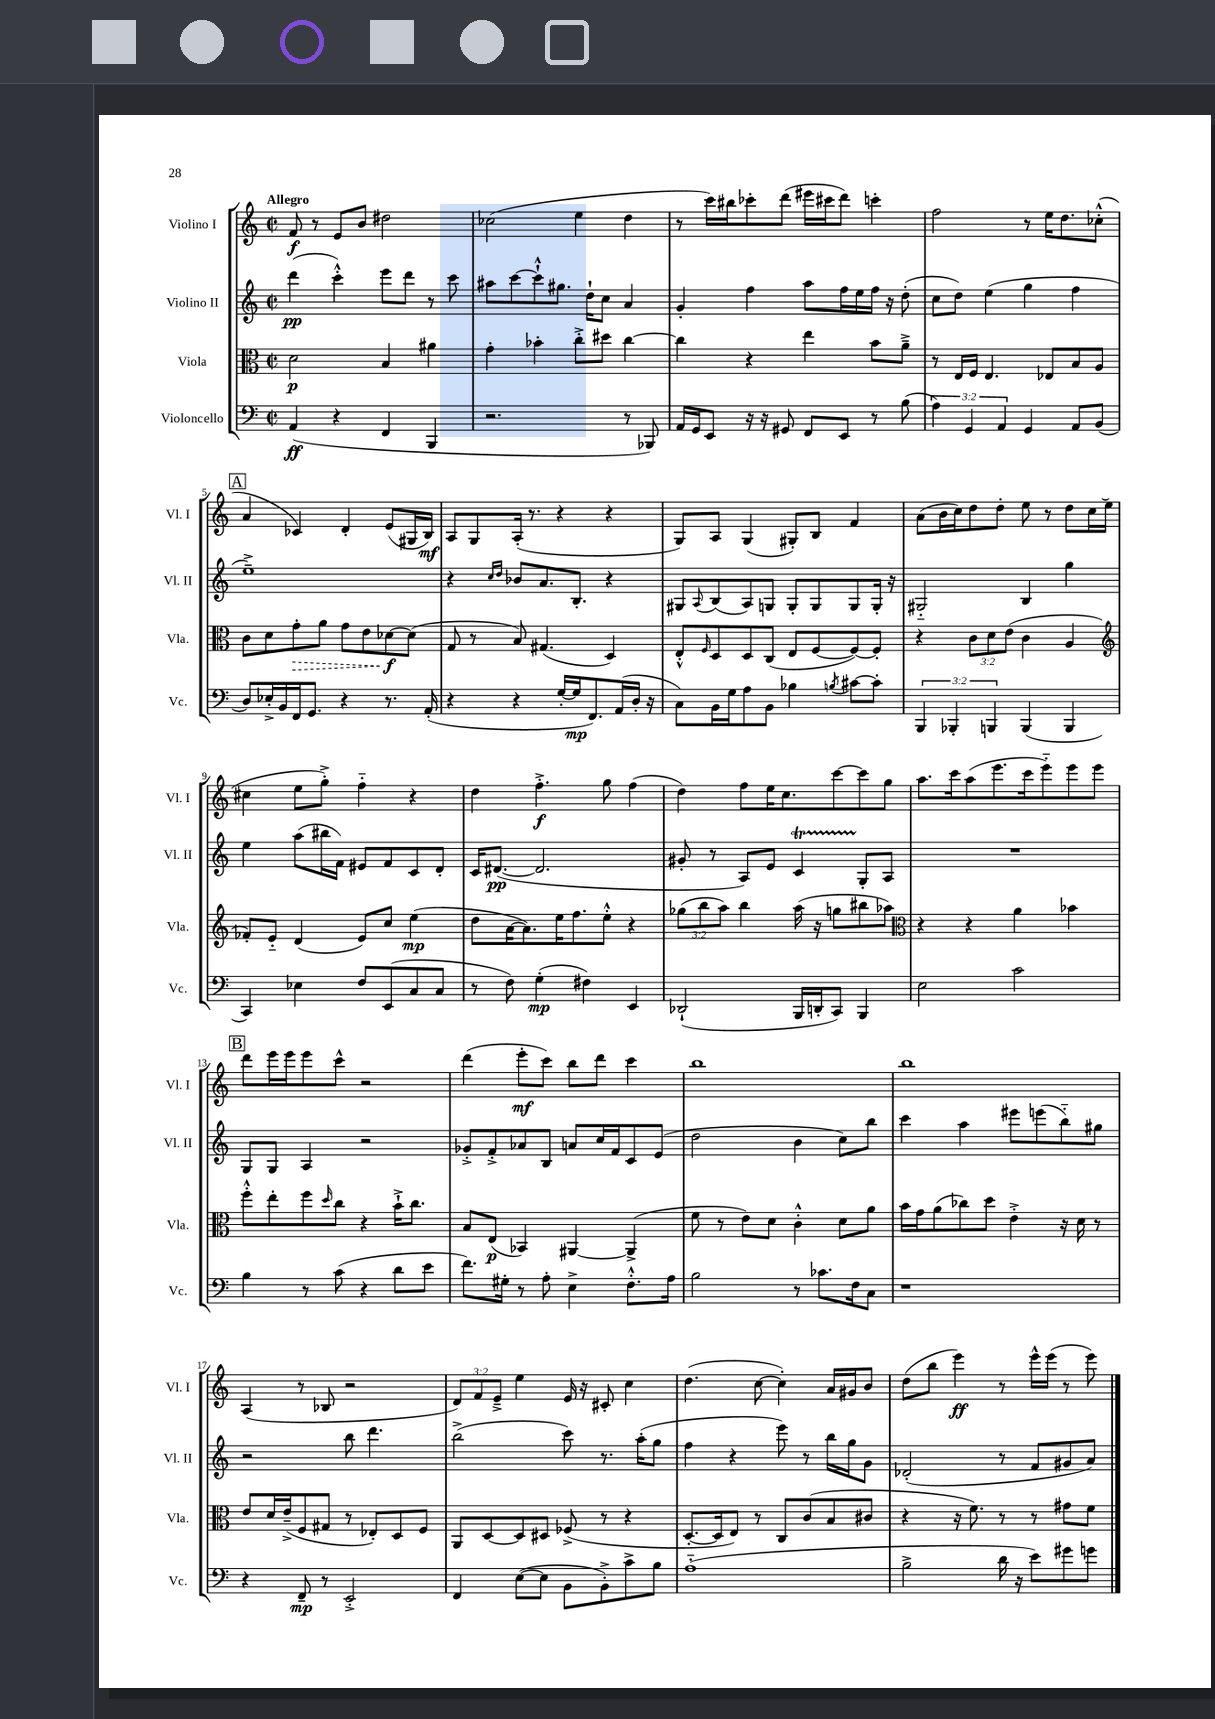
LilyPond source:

<<
\new StaffGroup <<
\new Staff = "s0" \with { instrumentName = "Violino I" shortInstrumentName = "Vl. I" } {
    \clef treble \key c \major \defaultTimeSignature \time 2/2 \override Staff.TupletNumber.text = #tuplet-number::calc-fraction-text \tempo "Allegro"
    f'8\f r8 e'8 b'8 dis''2 |
    ces''2( e''4 d''4 |
    r8 c'''16) bis''16 ces'''8-. d'''8( eis'''16 cis'''16 d'''8) c'''4-. |
    f''2 r8 e''16 d''8. ces''8-.-^( |
    \mark \markup { \box "A" } a'4 ces'4) d'4-. e'8( gis16 b16\mf) |
    a8 g8 a16-.( r8. r4 r4 |
    g8) a8 g4( gis8-.) b8 f'4 |
    a'8( b'16 c''16) d''8 d''8-. e''8 r8 d''8 c''16 e''16( |
    cis''4 e''8 g''8-.->) f''4-_ r4 |
    d''4 f''4.-.->\f g''8 f''4( |
    d''4) f''8 e''16 c''8. c'''8~ c'''8 g''8 |
    a''8. c'''16 a''8( e'''8. c'''16 e'''8-_) e'''8 e'''8 |
    \mark \markup { \box "B" } d'''8 e'''16 e'''16 e'''8 c'''8-^ r2 |
    d'''4( e'''8-.\mf c'''8) b''8 d'''8 c'''4 |
    b''1 |
    b''1 |
    a4( r8 bes8 r2 |
    \tuplet 3/2 { d'8) f'8 e'8---> } e''4 e'16 r16 cis'8-. c''4 |
    d''4.( c''8~ c''4-.) a'16 gis'16 b'8 |
    d''8( b''8 e'''4\ff) r8 e'''16-^ e'''16( r8 e'''8) \bar "|." |
}
\new Staff = "s1" \with { instrumentName = "Violino II" shortInstrumentName = "Vl. II" } {
    \clef treble \key c \major \defaultTimeSignature \time 2/2
    d'''4\pp( c'''4-.-^) e'''8 d'''8 r8 c'''8 |
    ais''8 c'''8~ c'''8-!-^ gis''8. d''16-! c''8 a'4 |
    g'4-. f''4 a''8 f''16 e''16 f''16 r16 d''8-.( |
    c''8 d''8) e''4( g''4 f''4 |
    \mark \markup { \box "A" } e''1--->) |
    r4 \grace { c''16 d''16 } bes'8 a'8. b8.-. r4 |
    gis8 \appoggiatura { a8 } b8( a8) g8 g8-. g8 g8 g16-. r16 |
    gis2-_ b4 g''4 |
    e''4 a''8( bis''16 f'16) eis'8 f'8 c'8 d'8-. |
    c'16 dis'8.~\pp( dis'2. |
    gis'8-. r8 a8) e'8 c'4\startTrillSpan g8-.\stopTrillSpan a8 |
    R1 |
    \mark \markup { \box "B" } g8 g8 a4 r2 |
    ges'8-.-> f'8-.-> aes'8 b8 a'8 c''16 f'16 c'8 e'8( |
    d''2 b'4 c''8) b''8 |
    c'''4 a''4 eis'''8 e'''8( b''8-_) gis''8 |
    r2 b''8 d'''4. |
    b''2->( c'''8) r8. a''16-.( g''8 |
    f''4 r4 e'''8) r8 b''16 g''16 g'8 |
    des'2-.( r8 f'8 gis'8 a'8) \bar "|." |
}
\new Staff = "s2" \with { instrumentName = "Viola" shortInstrumentName = "Vla." } {
    \clef alto \key c \major \defaultTimeSignature \time 2/2 \override Staff.TupletNumber.text = #tuplet-number::calc-fraction-text
    d'2\p b4 ais'4 |
    g'4-. bes'4-. c''8-.-> dis''8 c''4~ |
    c''4 r4 e''4 b'8 a'8---> |
    r8 e16 f16 e4. ees8 b8 a8 |
    \mark \markup { \box "A" } c'8 d'8 \once \override Hairpin.style = #'dashed-line g'8-.\> a'8 g'8 e'8 des'8~\f\! des'8( |
    g8 r8 b8) gis4.( d4) |
    e8-.-^ \grace { f16 } d8 d8 c8( e8 f8~ f8~) f8-. |
    r4 \tuplet 3/2 { c'8 d'8 e'8( } c'4 a4 |
    \clef treble fes'8-.) e'8-_ d'4( e'8) c''8 e''4\mp( |
    d''8 a'16~ a'8.) e''16 f''8. e''8-.-^ r4 |
    \tuplet 3/2 { ges''8( b''8 a''8) } b''4 a''16( r16 g''8 bis''8 aes''8) |
    \clef alto r4 r4 a'4 bes'4 |
    \mark \markup { \box "B" } f''8-.-^ e''8-. f''8 \grace { d''16 } c''8 r4 b'16-!-> c''8. |
    b8 e8\p( bes,4) ais,4~ ais,4->( |
    f'8 r8 e'8) d'8 c'4-.-^ d'8 a'8 |
    b'16 g'16 a'8( ces''8) d''8 e'4-.-> r16 d'16 r8 |
    e'8 d'16 e'16--->( f8 gis8 r8 ees8-.) d8 f8 |
    a,8 d8~ d8 dis8 fes8->( r8 r4 |
    d8.~-. d16 e8) r8 c8 c'8( b8 cis'8 |
    r4 r16 f'8.) r8 r8 gis'8 f'8 \bar "|." |
}
\new Staff = "s3" \with { instrumentName = "Violoncello" shortInstrumentName = "Vc." } {
    \clef bass \key c \major \defaultTimeSignature \time 2/2 \override Staff.TupletNumber.text = #tuplet-number::calc-fraction-text
    a,4\ff( r4 f,4 b,,4 |
    r2. r8 bes,,8) |
    a,16 g,16 e,8 r16 r16 gis,8 f,8 e,8 r8 b8( |
    \tuplet 3/2 { a4) g,4 a,4 } g,4 a,8 b,8( |
    \mark \markup { \box "A" } d8) ees16-.-> b,16 f,16 g,8. r4 r8. a,16-.( |
    r4 r4 g16~-. g16\mp f,8.) a,16( d16-. r16 |
    c8) b,16 g16 a8 b,8 bes4 \acciaccatura { b8 } cis'8~ cis'8-. |
    \tuplet 3/2 { b,,4 bes,,4-. b,,4 } b,,4( b,,4 |
    c,4) ees4 f8 e,8( c8 c8 |
    r8 f8) g4-.\mp( fis4) e,4 |
    des,2-!( b,,16 d,16-. c,8) b,,4 |
    e2 c'2 |
    \mark \markup { \box "B" } b4 r8 c'8( r4 d'8 e'8 |
    f'8.) gis16-. r8 a8-. e4-> f8.-.-^ a16 |
    b2 r8 ces'8. f16 c8 |
    r1 |
    r4 f,8--\mp r8 e,2-.-> |
    f,4 e8~( e8 b,8 b,8-.->) c'8-> b8 |
    a1-_( |
    b2-> d'16 r16 e'8) gis'8 g'8 \bar "|." |
}
>>
>>
